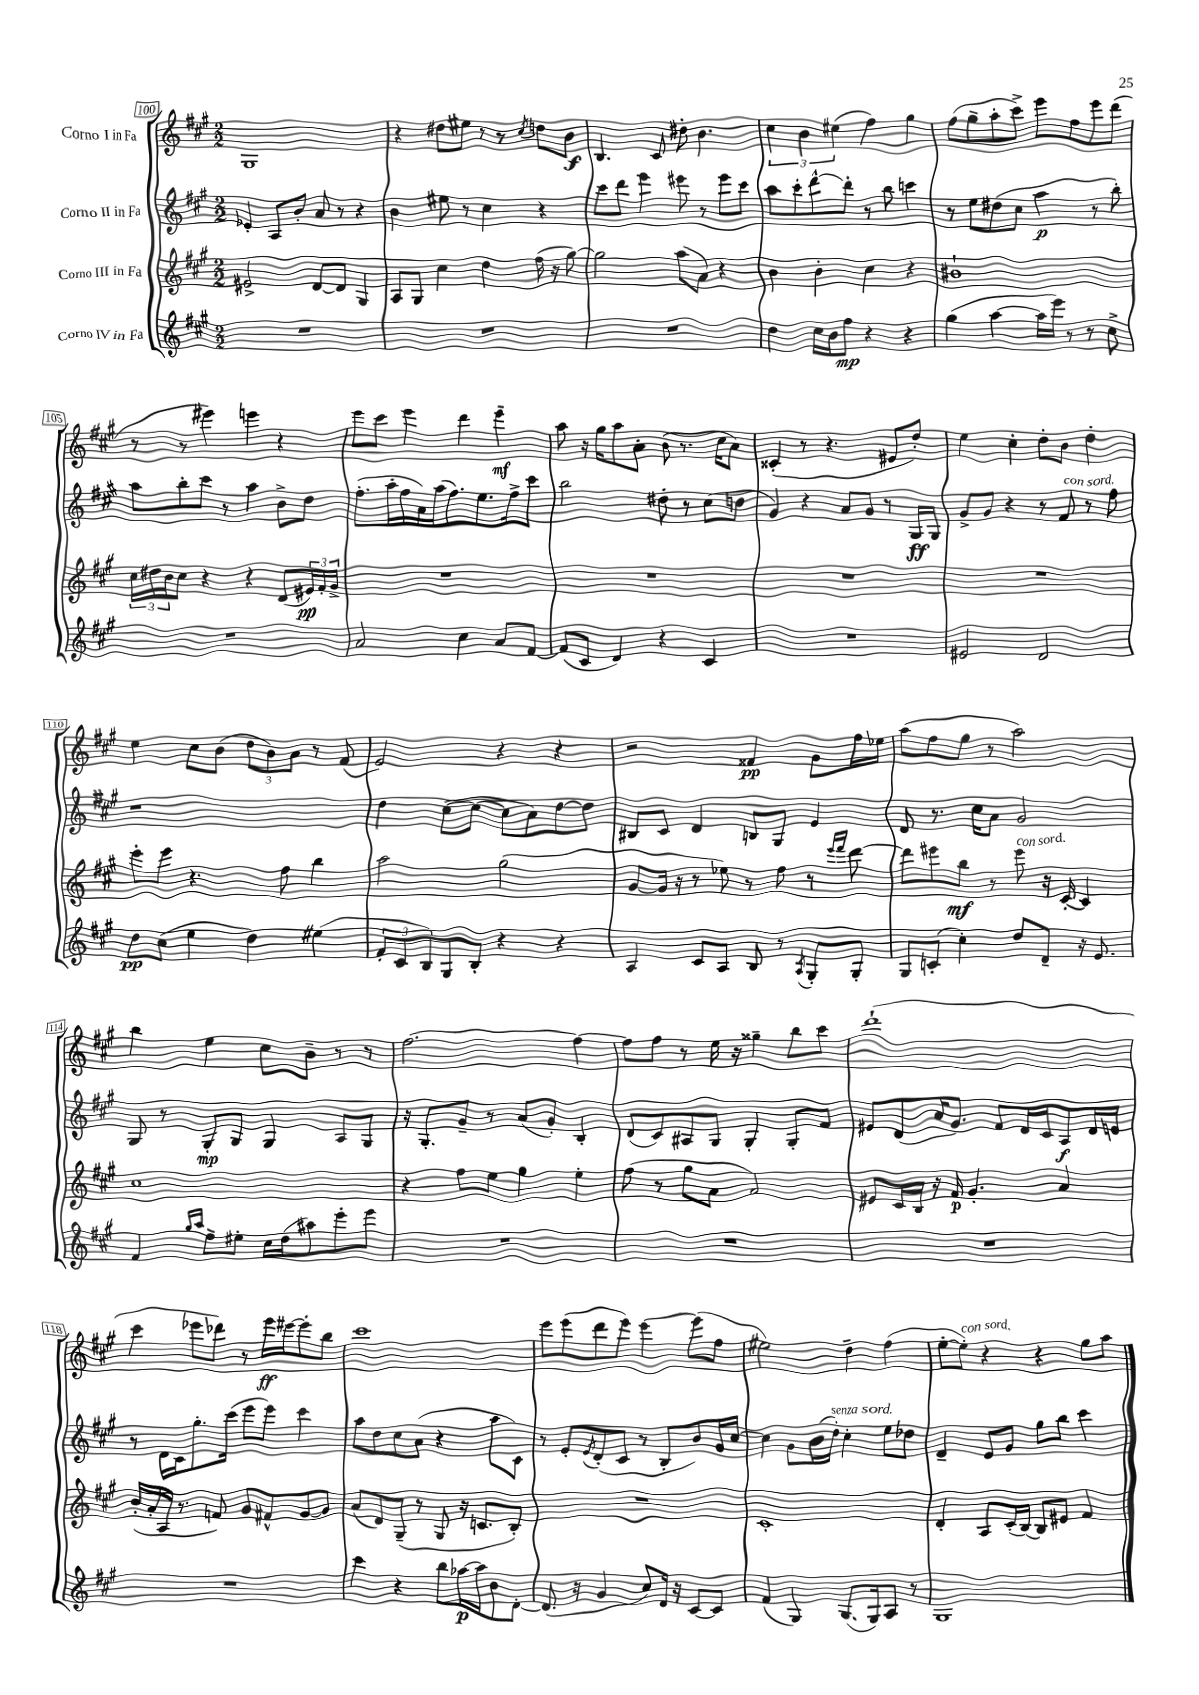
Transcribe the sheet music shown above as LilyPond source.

<<
\new StaffGroup <<
\new Staff = "s0" \with { instrumentName = "Corno I in Fa" } {
    \clef treble \key a \major \numericTimeSignature \time 2/2
    gis1 |
    r4 dis''8 eis''8 r8 r8 \acciaccatura { cis''8 } d''8 b'8\f |
    b4. cis'8 dis''8-. b'4. |
    \tuplet 3/2 { cis''4 b'4 eis''4( } fis''4) gis''4 |
    fis''8( gis''8-- a''8-. cis'''8->) e'''8 fis''8 e'''8 d'''8( |
    r8 r8 eis'''4) e'''4 r4 |
    e'''8 cis'''8 e'''4 d'''4 e'''4--\mf |
    a''8 r16 gis''16 a''8 a'8-. b'8( r8. cis''16 a'8) |
    cisis'4-.( r8 r4. eis'8 d''8-.) |
    e''4 cis''4-. d''8-. b'8 d''4-. |
    e''4 cis''8 b'8( \tuplet 3/2 { d''8 b'8) a'8 } r8 fis'8( |
    e'2) r4 r4 |
    r2 fisis'4\pp gis'8 fis''16 ees''16 |
    a''8( fis''8 gis''8 r8 a''2) |
    b''4 e''4 cis''8 b'8-- r8 r8 |
    fis''2.~ fis''4~ |
    fis''8 fis''8 r8 e''16 r16 gisis''4-- b''8 cis'''8 |
    d'''1-!( |
    cis'''4 ees'''8 des'''8) r8 ees'''16\ff eis'''16~ eis'''8-. b''8 |
    cis'''1 |
    e'''8 e'''8( d'''8 e'''8) e'''4~ e'''8( fis''8 |
    eis''2) d''4-- fis''4( |
    e''8~-. e''8-.^\markup { \italic "con sord." }) r4 r4 gis''8 a''8 \bar "|." |
}
\new Staff = "s1" \with { instrumentName = "Corno II in Fa" } {
    \clef treble \key a \major \numericTimeSignature \time 2/2
    ees'4-. a8 b'8-. a'8 r8 r4 |
    b'4 eis''8 r8 cis''4 r4 |
    cis'''8 d'''8 e'''4 eis'''8 r8 eis'''8 cis'''8 |
    a''8 cis'''8-. d'''8~-^ d'''8-. r8 b''8 c'''4 |
    r8 e''8 dis''8( cis''8 a''4\p r8 b''8-.) |
    a''8 b''8-. cis'''8 r8 a''4 b'8-> d''8 |
    fis''8.-.( a''16-. fis''16 a'16) a''16( fis''8.) e''8. fis''16-> cis'''8 |
    b''2 dis''8-. r8 cis''8( d''8 |
    gis'4) r4 a'8 gis'8 r8 gis16\ff gis16 |
    gis'8-> gis'8 r4 r8 fis'8^\markup { \italic "con sord." } r8 fis''8 |
    r1 |
    d''4 cis''8~( cis''8~ cis''8 a'8) d''8~ d''8 |
    bis8 cis'8 d'4 b8 gis8 e'4 |
    d'8 r8. cis''16 a'8 gis'2 |
    gis8 r8 gis8-.\mp gis8 gis4 a8 gis8 |
    r16 gis8.-. gis'8-- r8 a'8( gis'8-.) b4-. |
    d'8( cis'8) ais8 gis8 gis4-. gis8-. fis'8 |
    eis'8 d'8( a'16 gis'8.) fis'8 d'16 cis'16 a8\f d'16 e'16 |
    r8 d'16 cis'16 gis''8.-. cis'''16( e'''8 e'''8) cis'''4 |
    a''8 d''8 cis''8 a'8( r4 a''8 cis'8) |
    r8 e'8-. \acciaccatura { e'8 } d'8-.( cis'8 r8 b8-. b'8) gis'16 cis''16~ |
    cis''4 gis'8 b'16( d''16-.^\markup { \italic "senza sord." }) cis''4-. e''8 des''8 |
    d'4-- e'8 gis'8 gis''8 b''8 cis'''4 \bar "|." |
}
\new Staff = "s2" \with { instrumentName = "Corno III in Fa" } {
    \clef treble \key a \major \numericTimeSignature \time 2/2
    eis'2-> d'8~ d'8 gis4 |
    a8 gis8 cis''4 d''4 fis''16( r16 gis''8~) |
    gis''2 a''8( a'8) r4 |
    b'4 b'4-. cis''4 r4 |
    bis'1-! |
    \tuplet 3/2 { cis''16 dis''16 b'16 } cis''8 r4 r4 d'8( \tuplet 3/2 { eis'16\pp) fis'16-. gis'16-> } |
    R1 |
    R1 |
    R1 |
    R1 |
    e'''8-. e'''8 r4. fis''8 b''4 |
    a''2 gis''2( |
    gis'8~ gis'16 r16 r8 ees''8) r8 fis''8 r8 \grace { e'''16 fis'''16 } d'''8~ |
    d'''8 eis'''8 b''8\mf r8 eis'''8^\markup { \italic "con sord." } r16 cis'16~-. cis'4 |
    cis''1 |
    r4 fis''8 e''8 gis''4 e''4-. |
    fis''8( r8 gis''8 a'8 fis'2) |
    eis'8 cis'16 b16 r16 fis'16\p gis'4.-. a'4 |
    b'16-.( a'16-. a16 r8. f'8) gis'8 fis'8-^ gis'8~ gis'8 |
    a'8( d'8) gis8--( r8 gis8 r16 c'8. b8-.) |
    R1 |
    cis'1-. |
    d'4-. a8 cis'16-.( b16~) b8 eis'8 fis'4 \bar "|." |
}
\new Staff = "s3" \with { instrumentName = "Corno IV in Fa" } {
    \clef treble \key a \major \numericTimeSignature \time 2/2
    R1 |
    R1 |
    R1 |
    d''4 cis''16 b'16 fis''8\mp r4 r4 |
    gis''4( a''4~ a''16 e'''16) r8 r8 cis''8-> |
    R1 |
    a'2 cis''4 a'8 fis'8~ |
    fis'8( cis'8 d'4) r4 cis'4 |
    R1 |
    eis'2 d'2 |
    d''8\pp cis''8( e''4 d''4) eis''4( |
    \tuplet 3/2 { fis'8-. cis'8 b8) } gis8 b8-. r4 r4 |
    a4 cis'8 a8 b8 r8 \acciaccatura { a8 } gis8-. gis8-. |
    gis8 c'8-.( cis''4-.) d''8 d'8-- r16 e'8. |
    fis'4 \grace { gis''16 a''16 } fis''8-- eis''8-. cis''16 d''16( ais''8) e'''8-. e'''8 |
    R1 |
    R1 |
    R1 |
    R1 |
    cis'''4 r4 b''8 aes''16~\p aes''16 b'8 d'8~-. |
    d'8.( r16 gis'4 cis''8) d'16 r16 cis'8~ cis'8 |
    fis'4( gis4) gis8.( gis16) a8 r8 |
    gis1 \bar "|." |
}
>>
>>
\layout { \context { \Score currentBarNumber = #100 \override BarNumber.stencil = #(make-stencil-boxer 0.1 0.3 ly:text-interface::print) } }
